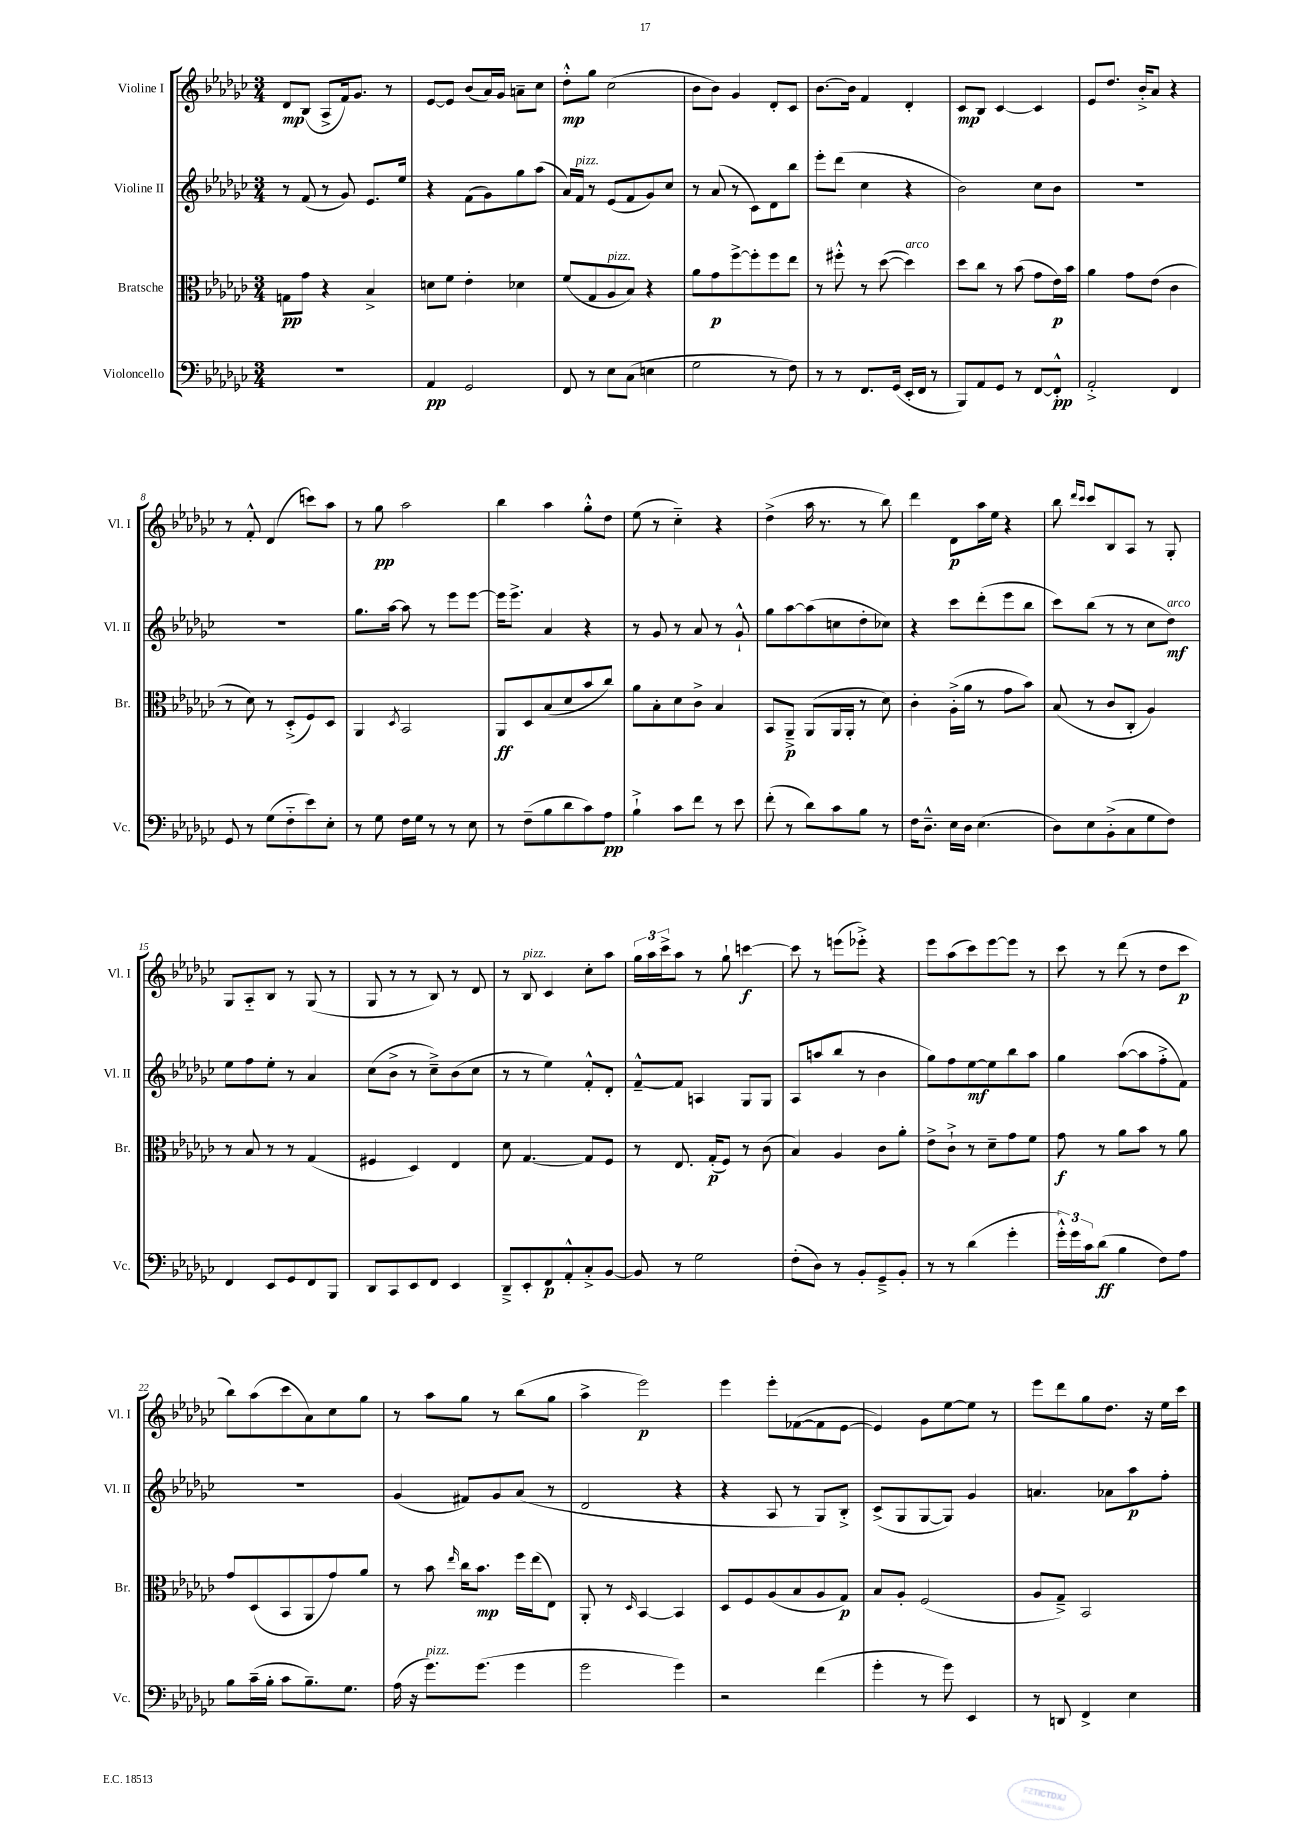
<<
\new StaffGroup <<
\new Staff = "s0" \with { instrumentName = "Violine I" shortInstrumentName = "Vl. I" } {
    \clef treble \key ges \major \numericTimeSignature \time 3/4
    des'8\mp bes8( aes8-> f'16) ges'8. r8 |
    ees'8~ ees'8 bes'8( aes'16) ges'16 a'8-- ces''8 |
    des''8-.-^\mp ges''8 ces''2( |
    bes'8 bes'8) ges'4 des'8-. ces'8 |
    bes'8.~ bes'16 f'4 des'4-. |
    ces'8\mp bes8 ces'4~ ces'4 |
    ees'8 des''8. bes'16-.-> aes'8 r4 |
    r8 f'8-.-^ des'4( c'''8) aes''8 |
    r8 ges''8\pp aes''2 |
    bes''4 aes''4 ges''8-.-^ des''8 |
    ees''8( r8 ces''4-_) r4 |
    des''4->( aes''16 r8. r8 bes''8) |
    des'''4 des'8\p aes''16 ees''16 r4 |
    bes''8 \grace { des'''16 ces'''16 } ces'''8 bes8 aes8 r8 ges8-. |
    ges8 aes8-_ bes8 r8 ges8( r8 |
    ges8 r8 r8 bes8) r8 des'8 |
    r8 bes8^\markup { \italic "pizz." } ces'4 ces''8-. aes''8 |
    \tuplet 3/2 { ges''16 aes''16 ces'''16-> } aes''8 r8 ges''8-! c'''4~\f |
    c'''8 r8 e'''8( ees'''8-.->) r4 |
    ees'''8 aes''8( ces'''8) ees'''8~ ees'''8 r8 |
    ces'''8 r8 des'''8( r8 des''8 ces'''8\p |
    bes''8) aes''8( ces'''8 aes'8) ces''8 ges''8 |
    r8 aes''8 ges''8 r8 bes''8( ges''8 |
    aes''4-> ees'''2\p) |
    ees'''4 ees'''8-. fes'8~( fes'8 ees'8~ |
    ees'4) ges'8 ees''8~ ees''8 r8 |
    ees'''8 des'''8 ges''8 des''8. r16 ees''16 ces'''16 \bar "|." |
}
\new Staff = "s1" \with { instrumentName = "Violine II" shortInstrumentName = "Vl. II" } {
    \clef treble \key ges \major \numericTimeSignature \time 3/4
    r8 f'8( r8 ges'8) ees'8. ees''16 |
    r4 f'8( ges'8) ges''8 aes''8( |
    aes'16) f'16^\markup { \italic "pizz." } r8 ees'8( f'8 ges'8) ces''8 |
    r8 aes'8( r8 ces'8) des'8 bes''8 |
    ees'''8-. des'''8( ces''4 r4 |
    bes'2) ces''8 bes'8 |
    R2. |
    R2. |
    ges''8. aes''16~ aes''8 r8 ees'''8 ees'''8~ |
    ees'''16 ees'''8.-> aes'4 r4 |
    r8 ges'8 r8 aes'8 r8 ges'8-!-^ |
    ges''8 aes''8~ aes''8( c''8 des''8-. ces''8) |
    r4 ces'''8 des'''8-.( ees'''8 bes''8 |
    ces'''8) bes''8( r8 r8 ces''8 des''8\mf^\markup { \italic "arco" }) |
    ees''8 f''8 ees''8-. r8 aes'4 |
    ces''8( bes'8-> r8 ces''8--->) bes'8( ces''8 |
    r8 r8 ees''4) f'8-.-^ des'8-. |
    f'8~---^ f'8 a4 ges8 ges8 |
    aes8 a''8( bes''8 r8 bes'4 |
    ges''8) f''8 ees''8~\mf ees''8 bes''8 aes''8 |
    ges''4 aes''8~( aes''8 f''8-.-> f'8) |
    R2. |
    ges'4( fis'8) ges'8 aes'8( r8 |
    des'2 r4 |
    r4 aes8 r8 ges8) bes8-.-> |
    ces'8->( ges8 ges8~ ges8) ges'4 |
    a'4. aes'8 aes''8\p f''8-. \bar "|." |
}
\new Staff = "s2" \with { instrumentName = "Bratsche" shortInstrumentName = "Br." } {
    \clef alto \key ges \major \numericTimeSignature \time 3/4
    g8\pp ges'8 r4 bes4-> |
    d'8 f'8 ees'4-. des'4 |
    f'8( ges8 aes8^\markup { \italic "pizz." } bes8) r4 |
    aes'8 ges'8\p f''8~-> f''8-. f''8 ees''8 |
    r8 fis''8-.-^ r8 des''8~( des''4^\markup { \italic "arco" }) |
    des''8 ces''8 r8 bes'8( ges'8 ees'16\p) bes'16 |
    aes'4 ges'8 ees'8( ces'4 |
    r8 des'8) r8 des8-.->( f8) des8 |
    aes,4 \acciaccatura { des8 } bes,2 |
    aes,8\ff des8 bes8( des'8 bes'8 ces''8) |
    aes'8 bes8-. des'8 ces'8-> bes4 |
    bes,8 aes,8--->\p aes,8( aes,16 aes,16-. r8 des'8) |
    ces'4-. aes16-.->( aes'16 r8 ges'8 bes'8) |
    bes8( r8 ces'8 ces8-. aes4) |
    r8 bes8 r8 r8 ges4( |
    fis4 des4) ees4 |
    des'8 ges4.~ ges8 f8 |
    r8 ees8. ges16-.\p( f8) r8 ces'8( |
    bes4) aes4 ces'8 aes'8-. |
    ees'8-> ces'8-!-> r8 des'8-- ges'8 f'8 |
    ges'8\f r8 aes'8 bes'8 r8 aes'8 |
    ges'8 des8( bes,8 aes,8 ges'8) aes'8 |
    r8 bes'8 \grace { ees''16 } ces''16 bes'8.\mp f''16 ees''16( ees8) |
    aes,8-. r8 \grace { des16 } bes,4~ bes,4 |
    des8 f8 aes8( bes8 aes8 ges8\p) |
    bes8 aes8-. f2( |
    aes8 ges8--->) bes,2 \bar "|." |
}
\new Staff = "s3" \with { instrumentName = "Violoncello" shortInstrumentName = "Vc." } {
    \clef bass \key ges \major \numericTimeSignature \time 3/4
    R2. |
    aes,4\pp ges,2 |
    f,8 r8 ees8 ces8( e4 |
    ges2 r8 f8) |
    r8 r8 f,8. ges,16( ees,16-. f,16 r8 |
    bes,,8) aes,8 ges,8 r8 f,8~ f,8-.-^\pp |
    aes,2-.-> f,4 |
    ges,8 r8 ges8( f8-_ ees'8) ees8-. |
    r8 ges8 f16 ges16 r8 r8 ees8 |
    r8 f8--( bes8 des'8 ces'8) aes8\pp |
    bes4-!-> ces'8 f'8 r8 ees'8 |
    f'8-.( r8 des'8) ces'8 bes8 r8 |
    f16 des8.---^ ees16 des16 ees4.( |
    des8) ees8 bes,8-.->( ces8 ges8 f8) |
    f,4 ees,8 ges,8 f,8 bes,,8 |
    des,8 ces,8 ees,8 f,8 ees,4 |
    des,8---> ees,8-. f,8\p aes,8-.-^ ces8-.-> bes,8~ |
    bes,8 r8 ges2 |
    f8-.( des8) r8 bes,8-. ges,8---> bes,8-. |
    r8 r8 des'4( ges'4-. |
    \tuplet 3/2 { ges'16-.-^) ges'16 ces'16 } des'8\ff( bes4 f8) aes8 |
    bes8 ces'16--( bes16-. ces'8 bes8.--) ges8. |
    aes16( r16 ges'8.^\markup { \italic "pizz." }) ges'8.( ges'4 |
    ges'2 ges'4) |
    r2 f'4( |
    ges'4-. r8 ges'8) ees,4 |
    r8 d,8 f,4-> ees4 \bar "|." |
}
>>
>>
